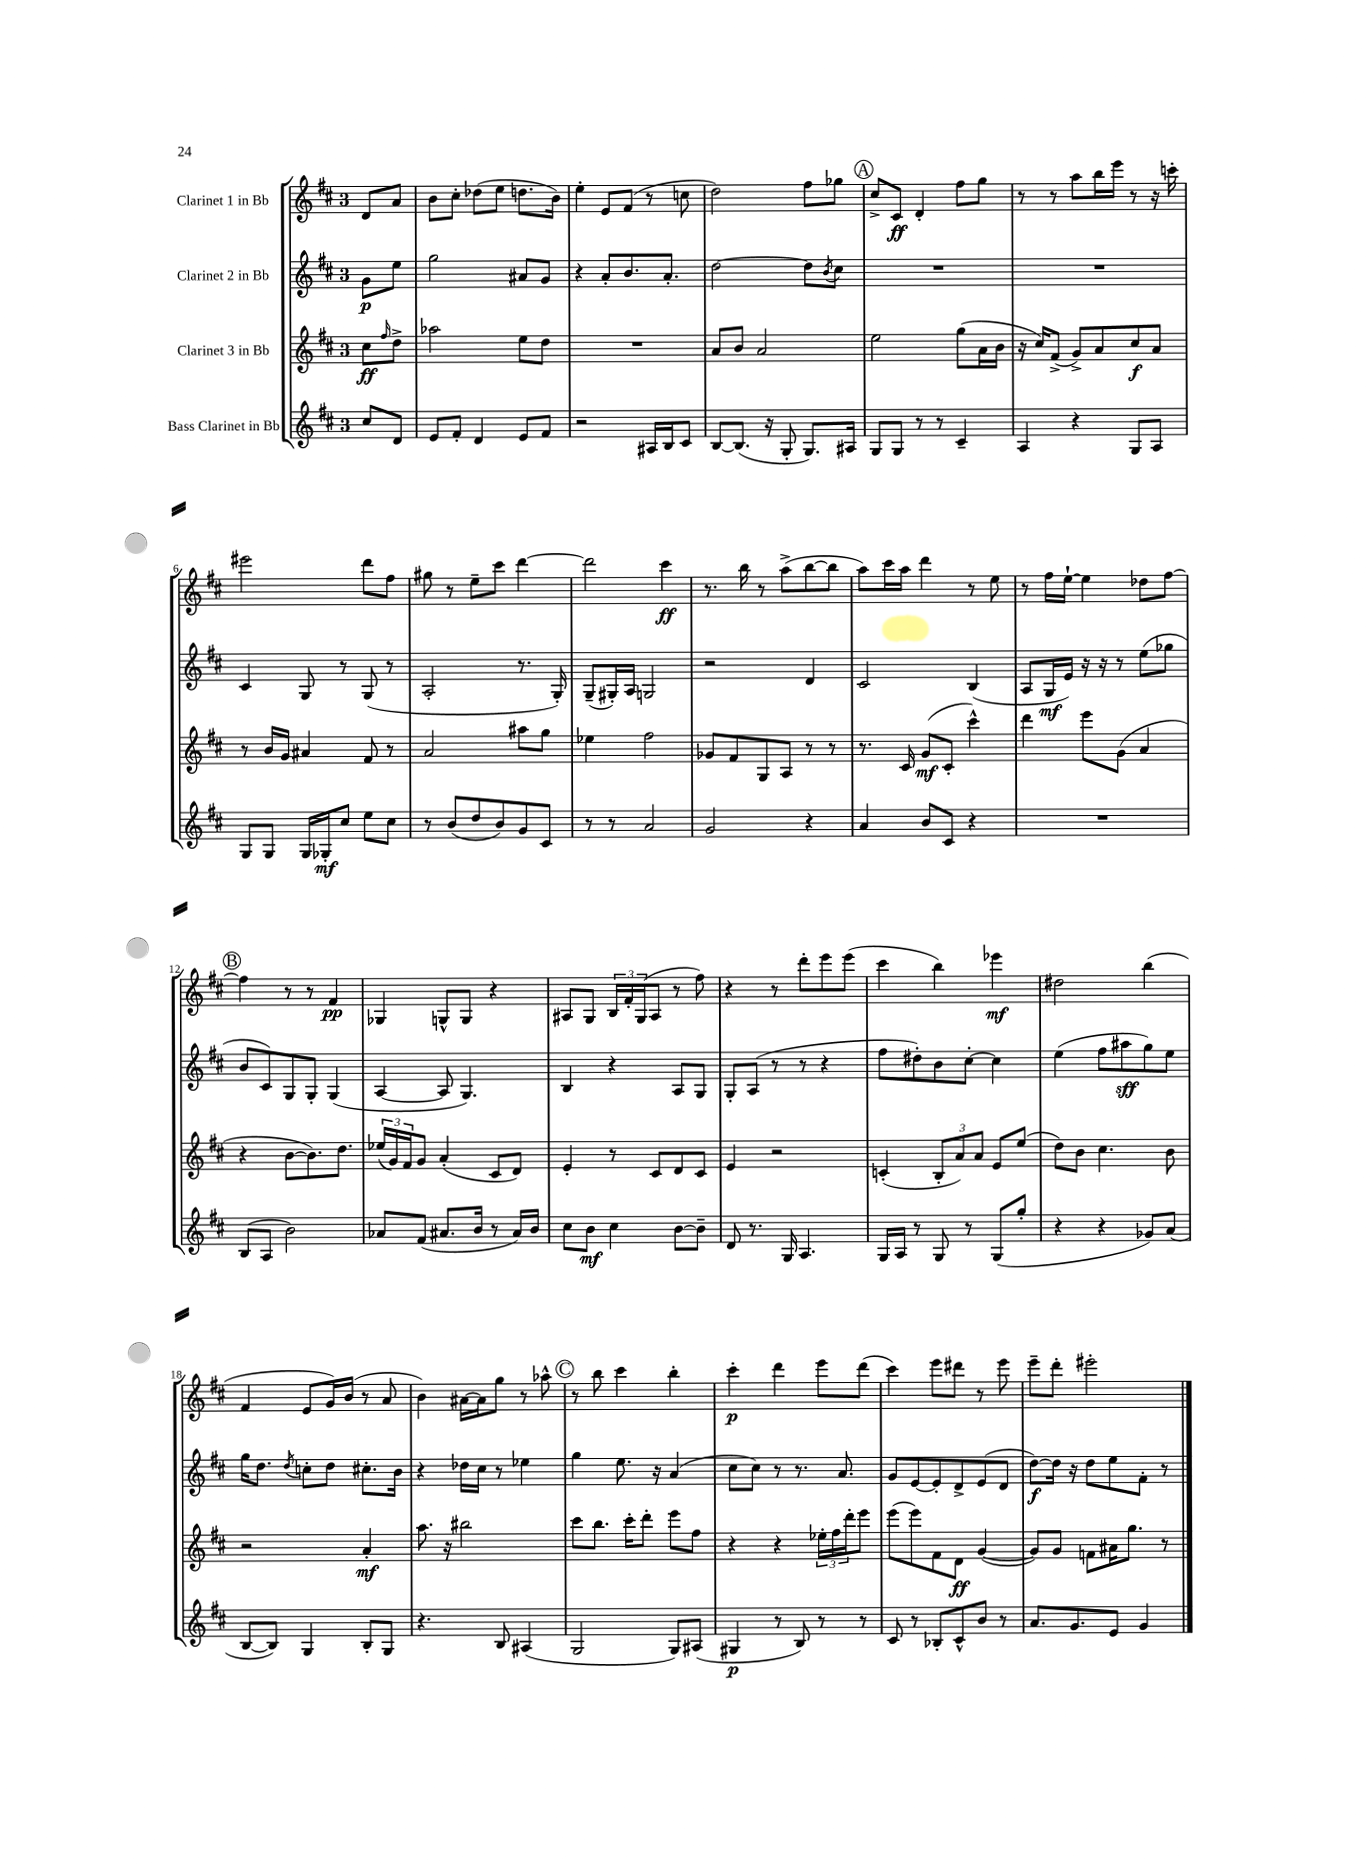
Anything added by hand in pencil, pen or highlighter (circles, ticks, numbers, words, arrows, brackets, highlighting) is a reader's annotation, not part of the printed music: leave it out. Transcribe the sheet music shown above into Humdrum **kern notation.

**kern	**dynam	**kern	**dynam	**kern	**dynam	**kern	**dynam
*part4	*part4	*part3	*part3	*part2	*part2	*part1	*part1
*staff4	*staff4	*staff3	*staff3	*staff2	*staff2	*staff1	*staff1
*I"Bass Clarinet in Bb	*	*I"Clarinet 3 in Bb	*	*I"Clarinet 2 in Bb	*	*I"Clarinet 1 in Bb	*
*clefG2	*	*clefG2	*	*clefG2	*	*clefG2	*
*k[f#c#]	*	*k[f#c#]	*	*k[f#c#]	*	*k[f#c#]	*
*M3/4	*	*M3/4	*	*M3/4	*	*M3/4	*
=	=	=	=	=	=	=	=
8cc#/L	.	8cc#\L	ff	8g\L	p	8d/L	.
.	.	16qqff#/	.	.	.	.	.
8d/J	.	8dd^\J	.	8ee\J	.	8a/J	.
=1	=1	=1	=1	=1	=1	=1	=1
8e/L	.	2aa-X\	.	2gg\	.	8b\L	.
8f#'/J	.	.	.	.	.	8cc#'\J	.
4d/	.	.	.	.	.	(8dd-X\L	.
.	.	.	.	.	.	8ee\J	.
8e/L	.	8ee\L	.	8a#X/L	.	8.ddn\L	.
8f#/J	.	8dd\J	.	8g/J	.	.	.
.	.	.	.	.	.	16b\Jk)	.
=2	=2	=2	=2	=2	=2	=2	=2
2r	.	2.r	.	4r	.	4ee'\	.
.	.	.	.	8a'/L	.	8e/L	.
.	.	.	.	8.b/	.	(8f#/J	.
16A#X/LL	.	.	.	.	.	8r	.
16B/J	.	.	.	8.a'/J	.	.	.
8c#/J	.	.	.	.	.	8ccn\	.
=3	=3	=3	=3	=3	=3	=3	=3
[8B/L	.	8a/L	.	[2dd\	.	2dd\)	.
(8.B/J]	.	8b/J	.	.	.	.	.
.	.	2a/	.	.	.	.	.
16r	.	.	.	.	.	.	.
8G'/	.	.	.	.	.	.	.
8.G/L)	.	.	.	8dd\L]	.	8ff#\L	.
.	.	.	.	8qb/	.	.	.
.	.	.	.	8cc#\J	.	8gg-X\J	.
16A#X/Jk	.	.	.	.	.	.	.
!!LO:REH:place=s1:t=A
=4	=4	=4	=4	=4	=4	=4	=4
8G/L	.	2ee\	.	2.r	.	8cc#^/L	.
8G/J	.	.	.	.	.	8c#/J	ff
8r	.	.	.	.	.	4d'/	.
8r	.	.	.	.	.	.	.
4c#~/	.	(8gg\L	.	.	.	8ff#\L	.
.	.	16a\L	.	.	.	8gg\J	.
.	.	16b\JJ	.	.	.	.	.
=5	=5	=5	=5	=5	=5	=5	=5
4A/	.	16r	.	2.r	.	8r	.
.	.	16cc#/KL)	.	.	.	.	.
.	.	(8f#^/J	.	.	.	8r	.
4r	.	8g^/L)	.	.	.	8aa\L	.
.	.	8a/	.	.	.	16bb\L	.
.	.	.	.	.	.	16eee\JJ	.
8G/L	.	8cc#/	f	.	.	8r	.
8A/J	.	8a/J	.	.	.	16r	.
.	.	.	.	.	.	16cccn'\	.
!!LO:LB:g=z
=6	=6	=6	=6	=6	=6	=6	=6
8G/L	.	8r	.	4c#/	.	2eee#X\	.
8G/J	.	16b/LL	.	.	.	.	.
.	.	16g/JJ	.	.	.	.	.
16G/LL	.	4a#X/	.	8G/	.	.	.
16G-X'/J	mf	.	.	.	.	.	.
8cc#/J	.	.	.	8r	.	.	.
8ee\L	.	8f#/	.	(8G/	.	8ddd\L	.
8cc#\J	.	8r	.	8r	.	8ff#\J	.
=7	=7	=7	=7	=7	=7	=7	=7
8r	.	2a/	.	2A'/	.	8gg#X\	.
(8b/L	.	.	.	.	.	8r	.
8dd/	.	.	.	.	.	8ee~\L	.
8b/)	.	.	.	.	.	8ccc#\J	.
8g/	.	8aa#X\L	.	8.r	.	[4ddd\	.
8c#/J	.	8gg\J	.	.	.	.	.
.	.	.	.	16G'/)	.	.	.
=8	=8	=8	=8	=8	=8	=8	=8
8r	.	4ee-X\	.	(8G~/L	.	2ddd\]	.
8r	.	.	.	16G#X'/L)	.	.	.
.	.	.	.	16A/JJ	.	.	.
2a/	.	2ff#\	.	2Gn/	.	.	.
.	.	.	.	.	.	4ccc#\	ff
=9	=9	=9	=9	=9	=9	=9	=9
2g/	.	8g-X/L	.	2r	.	8.r	.
.	.	8f#/	.	.	.	.	.
.	.	.	.	.	.	16bb\	.
.	.	8G/	.	.	.	8r	.
.	.	8A/J	.	.	.	(8aa^\L	.
4r	.	8r	.	4d/	.	[8bb\	.
.	.	8r	.	.	.	8bb\J]	.
=10	=10	=10	=10	=10	=10	=10	=10
4a/	.	8.r	.	2c#/	.	8aa\L)	.
.	.	.	.	.	.	16ccc#\L	.
.	.	16c#/	.	.	.	16aa\JJ	.
8b/L	.	(8g/L	mf	.	.	4ddd\	.
8c#/J	.	8c#'/J	.	.	.	.	.
4r	.	4ccc#^^\)	.	(4B/	.	8r	.
.	.	.	.	.	.	8ee\	.
=11	=11	=11	=11	=11	=11	=11	=11
2.r	.	4ddd\	.	8A/L	.	8r	.
.	.	.	.	16G/L	mf	16ff#\LL	.
.	.	.	.	16e/JJ)	.	[16ee`\JJ	.
.	.	8eee\L	.	16r	.	4ee\]	.
.	.	.	.	16r	.	.	.
.	.	(8g\J	.	8r	.	.	.
.	.	4a/	.	(8ee\L	.	8dd-X\L	.
.	.	.	.	8gg-X\J	.	[8ff#\J	.
!!LO:LB:g=z
!!LO:REH:place=s1:t=B
=12	=12	=12	=12	=12	=12	=12	=12
(8B/L	.	4r	.	8b/L	.	4ff#\]	.
8A/J	.	.	.	8c#/)	.	.	.
2b\)	.	[8b\L	.	8G/	.	8r	.
.	.	8.b\])	.	8G'/J	.	8r	.
.	.	.	.	(4G/	.	4f#/	pp
.	.	8.dd\J	.	.	.	.	.
=13	=13	=13	=13	=13	=13	=13	=13
8a-X/L	.	(24ee-X/LL	.	[4A/	.	4G-X/	.
.	.	24g/)	.	.	.	.	.
.	.	24f#/J	.	.	.	.	.
(8f#/J	.	8g/J	.	.	.	.	.
8.a#X/L	.	(4a'/	.	8A/]	.	8Gn^^/L	.
.	.	.	.	4.G/)	.	8G/J	.
16b/Jk	.	.	.	.	.	.	.
8r	.	8c#/L	.	.	.	4r	.
16a#/LL)	.	8d/J)	.	.	.	.	.
16b/JJ	.	.	.	.	.	.	.
=14	=14	=14	=14	=14	=14	=14	=14
8cc#\L	.	4e'/	.	4B/	.	8A#X/L	.
8b\J	mf	.	.	.	.	8G/J	.
4cc#\	.	8r	.	4r	.	24B/LL	.
.	.	.	.	.	.	24f#'/	.
.	.	.	.	.	.	(24G/J	.
.	.	8c#/L	.	.	.	8A#/J	.
[8b\L	.	8d/	.	8A/L	.	8r	.
8b~\J]	.	8c#/J	.	8G/J	.	8ff#\)	.
=15	=15	=15	=15	=15	=15	=15	=15
8d/	.	4e/	.	8G'/L	.	4r	.
8.r	.	.	.	(8A/J	.	.	.
.	.	2r	.	8r	.	8r	.
16G/	.	.	.	.	.	.	.
4.A/	.	.	.	8r	.	8ddd'\L	.
.	.	.	.	4r	.	8eee\	.
.	.	.	.	.	.	(8eee\J	.
=16	=16	=16	=16	=16	=16	=16	=16
16G/LL	.	(4cn'/	.	8ff#\L	.	4ccc#\	.
16A/JJ	.	.	.	.	.	.	.
8r	.	.	.	8dd#X'\)	.	.	.
8G/	.	12B'/L	.	8b\	.	4bb\)	.
.	.	12a/)	.	.	.	.	.
8r	.	.	.	[8cc#'\J	.	.	.
.	.	12a/J	.	.	.	.	.
(8G/L	.	8e/L	.	4cc#\]	.	4eee-X\	mf
8gg'/J	.	(8ee/J	.	.	.	.	.
=17	=17	=17	=17	=17	=17	=17	=17
4r	.	8dd\L)	.	(4ee\	.	2dd#X\	.
.	.	8b\J	.	.	.	.	.
4r	.	4.cc#\	.	8ff#\L	.	.	.
.	.	.	.	8aa#X\	sff	.	.
8g-X/L)	.	.	.	8gg\)	.	(4bb\	.
(8a/J	.	8b\	.	8ee\J	.	.	.
!!LO:LB:g=z
=18	=18	=18	=18	=18	=18	=18	=18
[8B/L	.	2r	.	16gg\KL	.	4f#/	.
.	.	.	.	8.dd\J	.	.	.
8B/J])	.	.	.	.	.	.	.
.	.	.	.	8qdd/	.	.	.
4G/	.	.	.	8ccn'\L	.	8e/L	.
.	.	.	.	8dd\J	.	16g/L)	.
.	.	.	.	.	.	(16b/JJ	.
8B'/L	.	4a'/	mf	8.cc#X'\L	.	8r	.
8G/J	.	.	.	.	.	8a/	.
.	.	.	.	16b\Jk	.	.	.
=19	=19	=19	=19	=19	=19	=19	=19
4.r	.	8.aa\	.	4r	.	4b\)	.
.	.	16r	.	.	.	.	.
.	.	2bb#X\	.	16dd-X\LL	.	[16a#X\LL	.
.	.	.	.	16cc#\JJ	.	16a#\J]	.
8B/	.	.	.	8r	.	8gg\J	.
(4A#X/	.	.	.	4ee-X\	.	8r	.
.	.	.	.	.	.	8aa-X^^\	.
!!LO:REH:place=s1:t=C
=20	=20	=20	=20	=20	=20	=20	=20
2G/	.	8ccc#\L	.	4gg\	.	8r	.
.	.	8.bb\J	.	.	.	8bb\	.
.	.	.	.	8.ee\	.	4ccc#\	.
.	.	16ccc#'\KL	.	.	.	.	.
.	.	8ddd'\J	.	.	.	.	.
.	.	.	.	16r	.	.	.
8G/L)	.	8eee\L	.	(4a/	.	4bb'\	.
(8A#X/J	.	8ff#\J	.	.	.	.	.
=21	=21	=21	=21	=21	=21	=21	=21
4G#X/	p	4r	.	8cc#\L	.	4ccc#'\	p
.	.	.	.	8cc#\J)	.	.	.
8r	.	4r	.	8r	.	4ddd\	.
8B/)	.	.	.	8.r	.	.	.
8r	.	24ee-X'\LL	.	.	.	8eee\L	.
.	.	24ff#\	.	.	.	.	.
.	.	.	.	8.a/	.	.	.
.	.	24ddd'\J	.	.	.	.	.
8r	.	8eee\J	.	.	.	(8ddd\J	.
=22	=22	=22	=22	=22	=22	=22	=22
8c#/	.	(8eee\L	.	8g/L	.	4ccc#\)	.
8r	.	8eee\)	.	[8e/	.	.	.
8B-X'/L	.	8f#\	.	8e'/]	.	8eee\L	.
8c#^^/	.	8d\J	ff	8d^/	.	8ddd#X\J	.
8b/J	.	([4g/	.	(8e/	.	8r	.
8r	.	.	.	8d/J	.	8eee\	.
=23	=23	=23	=23	=23	=23	=23	=23
8.a/L	.	8g/L])	.	[8dd\L)	f	8eee~\L	.
.	.	8g/J	.	16dd\Jk]	.	8ddd'\J	.
8.g/	.	.	.	16r	.	.	.
.	.	8fn\L	.	8dd\L	.	2eee#X'\	.
8e/J	.	16a#X\K	.	8ee\	.	.	.
.	.	8.gg\J	.	.	.	.	.
4g/	.	.	.	8f#'\J	.	.	.
.	.	8r	.	8r	.	.	.
==	==	==	==	==	==	==	==
*-	*-	*-	*-	*-	*-	*-	*-
